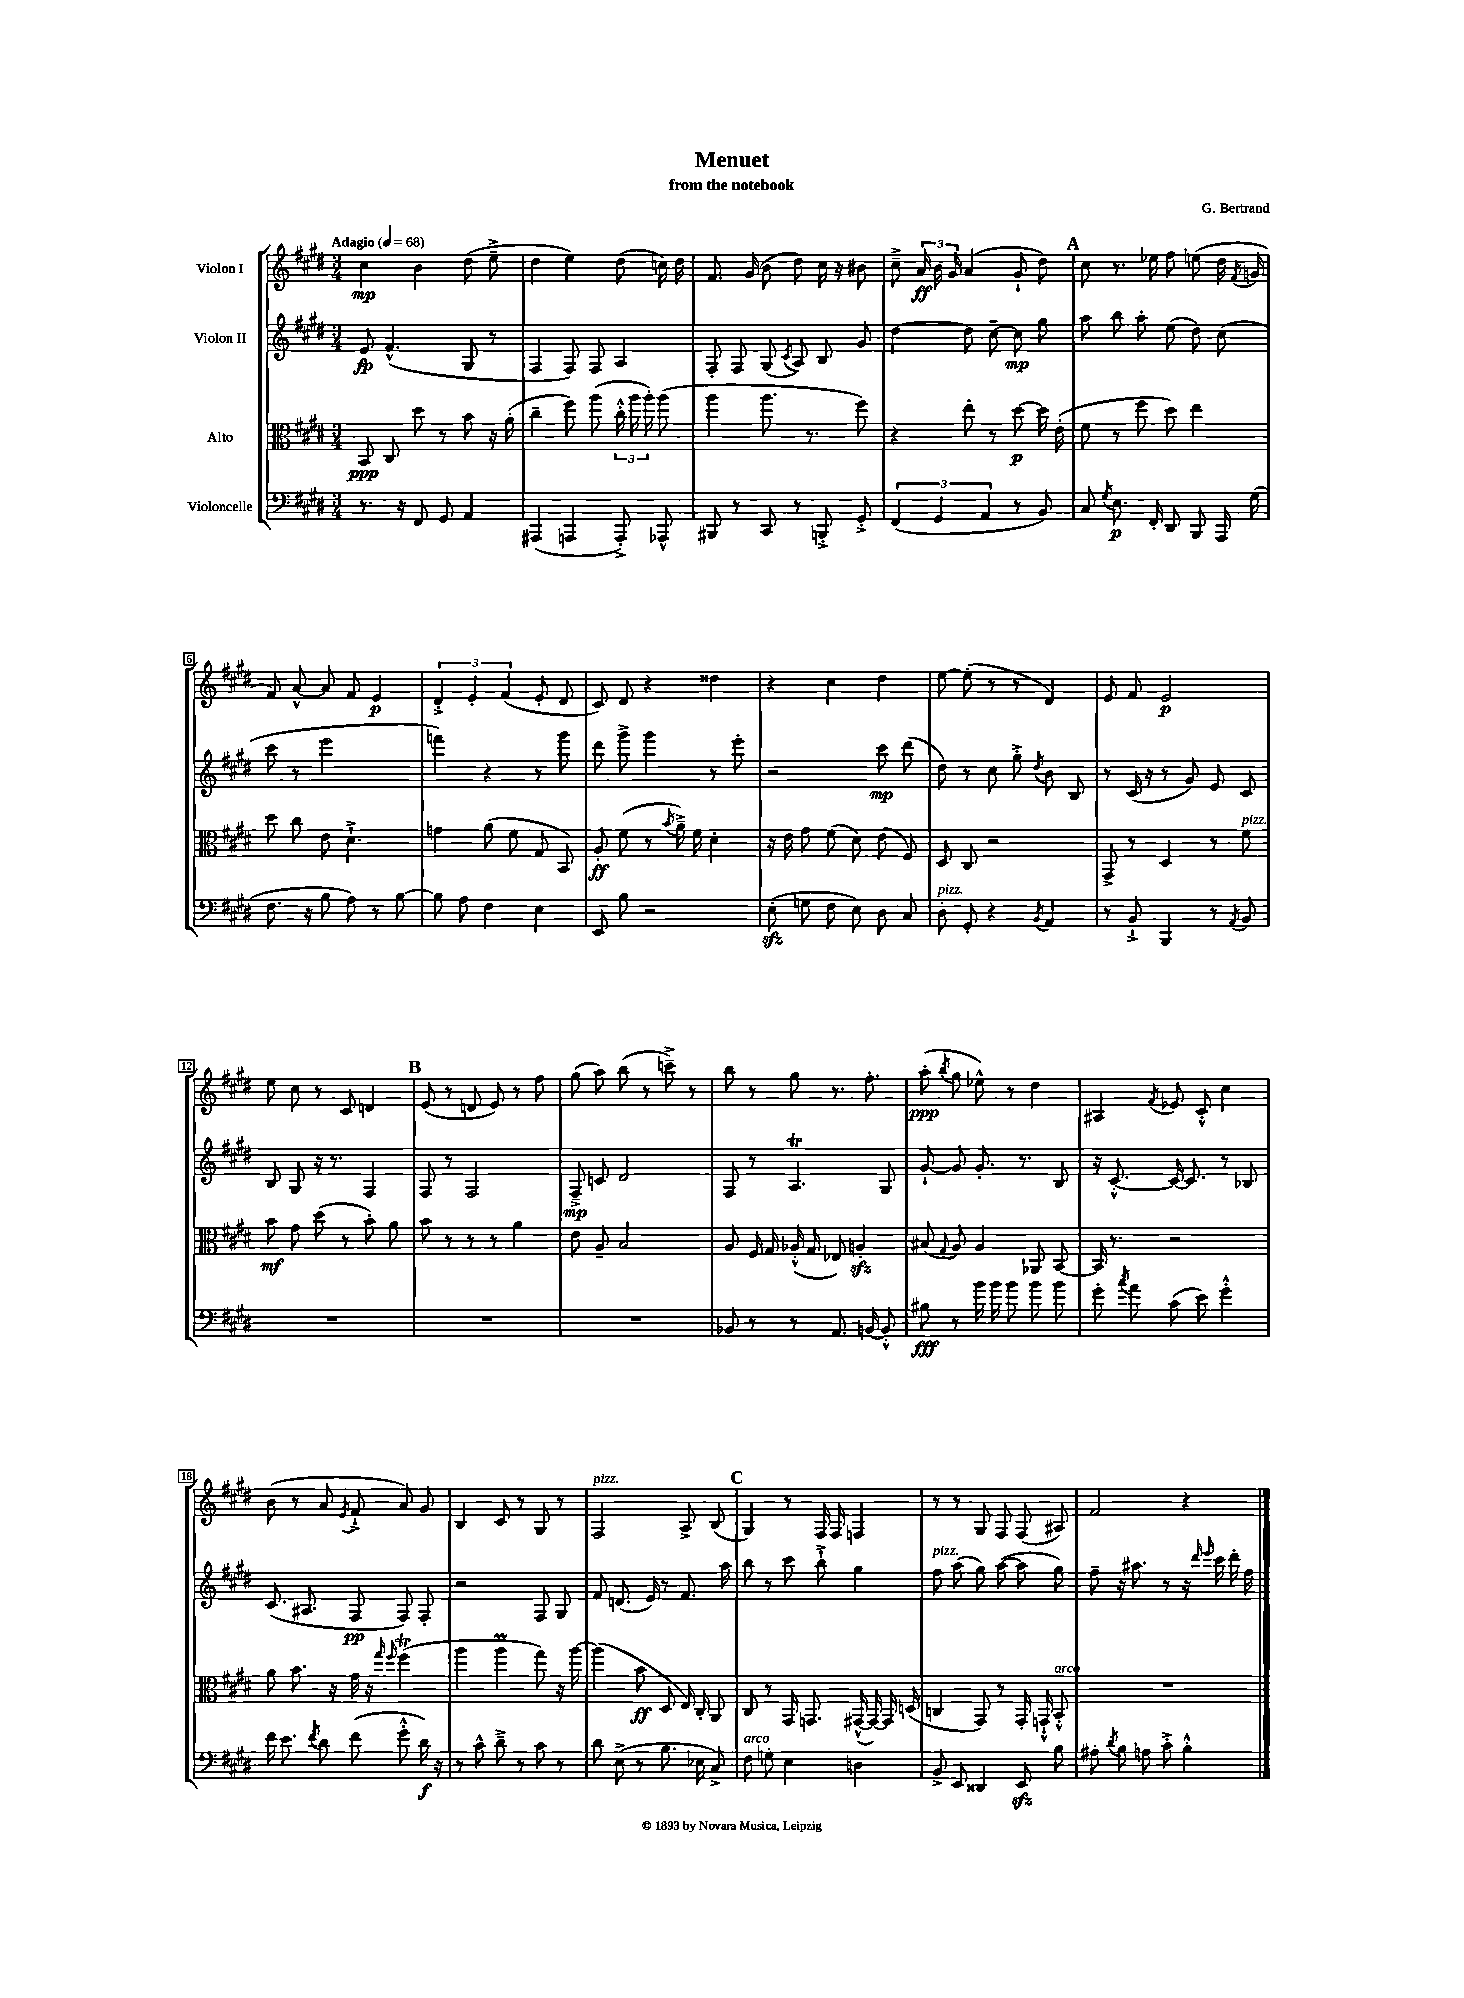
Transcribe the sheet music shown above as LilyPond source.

\header { title = "Menuet" composer = "G. Bertrand" subtitle = "from the notebook" }
<<
\new StaffGroup <<
\new Staff = "s0" \with { instrumentName = "Violon I" } {
    \clef treble \key e \major \numericTimeSignature \time 3/4 \tempo "Adagio" 4 = 68
    \autoBeamOff cis''4\mp b'4 dis''8( e''8---> |
    dis''4 e''4) dis''8( c''16) dis''16 |
    fis'8. gis'16( b'8 dis''8) cis''16 r16 bis'8 |
    cis''8---> \tuplet 3/2 { a'16\ff b'16 gis'16 } a'4( gis'8-! dis''8) |
    \mark \markup { \bold "A" } cis''8 r8. ees''16 fis''8 e''8( dis''16 \acciaccatura { fis'8 } g'16 |
    fis'8) a'8~-^ a'8 fis'8 e'4\p |
    \tuplet 3/2 { dis'4-.-> e'4-. fis'4( } e'8-. dis'8 |
    cis'8) dis'8 r4 disis''4 |
    r4 cis''4 dis''4 |
    e''8~ e''8-.( r8 r8 dis'4) |
    e'8 fis'8 e'2\p |
    e''8 cis''8 r8 cis'8 d'4 |
    \mark \markup { \bold "B" } e'8( r8 d'8 e'8) r8 fis''8 |
    gis''8( a''8) b''8( r8 c'''8--->) r8 |
    b''8 r8 gis''8 r8. fis''8.-. |
    a''8-.\ppp( \acciaccatura { b''8 } gis''8 ees''8-^) r8 dis''4 |
    ais4 \acciaccatura { fis'8 } ees'8 cis'8-.-^ cis''4 |
    b'8( r8 a'8 \acciaccatura { e'8 } fis'8-!-> a'8) gis'8 |
    b4 cis'8 r8 gis8 r8 |
    fis2^\markup { \italic "pizz." } a8-> b8( |
    \mark \markup { \bold "C" } gis4) r8 fis16 fis16 f4 |
    r8 r8 gis8 fis8 fis8( ais8) |
    fis'2 r4 \bar "|." |
}
\new Staff = "s1" \with { instrumentName = "Violon II" } {
    \clef treble \key e \major \numericTimeSignature \time 3/4
    \autoBeamOff e'8\fp fis'4.-^( gis8 r8 |
    fis4 fis8) fis8 a4 |
    fis8-. fis8 gis8( \acciaccatura { cis'8 } a8) b8 gis'8 |
    dis''4~ dis''8 cis''8~-- cis''8\mp gis''8 |
    \mark \markup { \bold "A" } a''8 b''8 a''8-. e''8( dis''8) cis''8( |
    cis'''8 r8 e'''2 |
    f'''4) r4 r8 gis'''8 |
    dis'''8 gis'''8-> gis'''4 r8 e'''8-. |
    r2 cis'''8\mp dis'''8( |
    dis''8) r8 cis''8 gis''8-.-> \acciaccatura { dis''8 } b'8 b8 |
    r8 cis'16( r16 r8 gis'8) e'8 cis'8 |
    b8 gis8 r16 r8. fis4 |
    \mark \markup { \bold "B" } fis8 r8 fis2 |
    fis8--->\mp c'8 dis'2 |
    fis8 r8 a4.\trill gis8 |
    gis'8~-! gis'8 gis'8.-. r8. b8 |
    r16 cis'8.~-.-^ cis'16~ cis'8. r8 bes8 |
    cis'8.( ais8. fis8\pp fis8) fis8-. |
    r2 fis8 gis8 |
    fis'8 d'8.( e'16) r8 fis'8. a''16 |
    \mark \markup { \bold "C" } b''8 r8 cis'''8 b''8-!-> gis''4 |
    fis''8^\markup { \italic "pizz." } a''8( gis''8) a''8~( a''8 gis''8) |
    fis''8-- r16 ais''8. r8 r16 \grace { dis'''16 e'''16 } cis'''16 dis'''16-. fis''16 \bar "|." |
}
\new Staff = "s2" \with { instrumentName = "Alto" } {
    \clef alto \key e \major \numericTimeSignature \time 3/4
    \autoBeamOff b,8\ppp cis8 dis''8 r8 b'8 r16 a'16-.( |
    cis''4-- fis''8) a''8( \tuplet 3/2 { cis''16-.-^ a''16 a''16-.) } a''8( |
    a''4 a''8. r8. fis''8) |
    r4 e''8-. r8 dis''8~\p dis''16 e'16-.( |
    \mark \markup { \bold "A" } fis'8 r8 fis''8 dis''8) e''4 |
    dis''8 cis''8 e'8 dis'4.-!-> |
    g'4 a'8( fis'8 gis8 b,8) |
    a8-.\ff fis'8( r8 \acciaccatura { b'8 } a'16--->) fis'16 dis'4-. |
    r16 e'16 gis'8 fis'8( dis'8) e'8( fis8) |
    dis8 cis8 r2 |
    gis,8-> r8 dis4 r8 fis'8^\markup { \italic "pizz." } |
    b'8\mf gis'8 dis''8( r8 b'8-.) a'8 |
    \mark \markup { \bold "B" } b'8 r8 r8 r8 a'4 |
    e'8 a8-- b2 |
    a8 fis16 gis16 aes16-.-^( gis16 ees8) a4-.\sfz |
    bis8( \appoggiatura { gis8 } a8) a4 aes,8 b,8~ |
    b,16 r8. r2 |
    a'8 b'8. r16 gis'16 r16 \grace { gis''16 fis''16 } fis''4\trill( |
    a''4 a''4\prall gis''8) r16 a''16~ |
    a''4( b'8\ff dis8 e16) cis16-. a,8 |
    \mark \markup { \bold "C" } cis8 r8 gis,16 g,8. gis,16~-^( gis,16~) gis,16 d16( |
    c4 gis,8) r8 gis,16-. g,16-!-^ b,8-.-^^\markup { \italic "arco" } |
    R2. \bar "|." |
}
\new Staff = "s3" \with { instrumentName = "Violoncelle" } {
    \clef bass \key e \major \numericTimeSignature \time 3/4
    \autoBeamOff r8. r16 fis,8 gis,8 a,4 |
    ais,,4( a,,4 a,,8-.->) aes,,8-^ |
    bis,,8 r8 cis,8 r8 b,,8-.-> gis,8-.-> |
    \tuplet 3/2 { fis,4( gis,4 a,4 } r8 b,8) |
    \mark \markup { \bold "A" } cis8 \acciaccatura { gis8 } e8.\p fis,16-. dis,8 b,,8 a,,16 gis16( |
    fis8. r16 b8 a8) r8 b8~ |
    b8 a8 fis4 e4 |
    e,8 b8 r2 |
    e8-.\sfz( g8 fis8 e8) dis8 cis8 |
    dis8-.^\markup { \italic "pizz." } gis,8-. r4 \acciaccatura { b,8 } a,4 |
    r8 b,8-!-> b,,4 r8 \acciaccatura { a,8 } b,8 |
    R2. |
    \mark \markup { \bold "B" } R2. |
    R2. |
    bes,8 r8 r8 a,8. b,16~ b,8-.-^ |
    bis8\fff r8 b'16 b'16 b'8 b'8 b'8 |
    gis'8-. \acciaccatura { cis''8 } a'8 cis'8( e'8) gis'4-.-^ |
    fis'16 e'8. \acciaccatura { fis'8 } dis'8 fis'8( gis'8-.-^ dis'16\f) r16 |
    r8 cis'8-^ dis'8---> r8 cis'8 r8 |
    dis'8 e8->( r8 b8. ees16 cis8->) |
    \mark \markup { \bold "C" } fis8^\markup { \italic "arco" } g8-. e4 d4 |
    b,8-> e,8 disis,4 e,8\sfz b8 |
    ais8-. \acciaccatura { dis'8 } b8 a8 cis'8-.-> b4-.-^ \bar "|." |
}
>>
>>
\layout { \context { \Score \override BarNumber.stencil = #(make-stencil-boxer 0.1 0.3 ly:text-interface::print) } }
